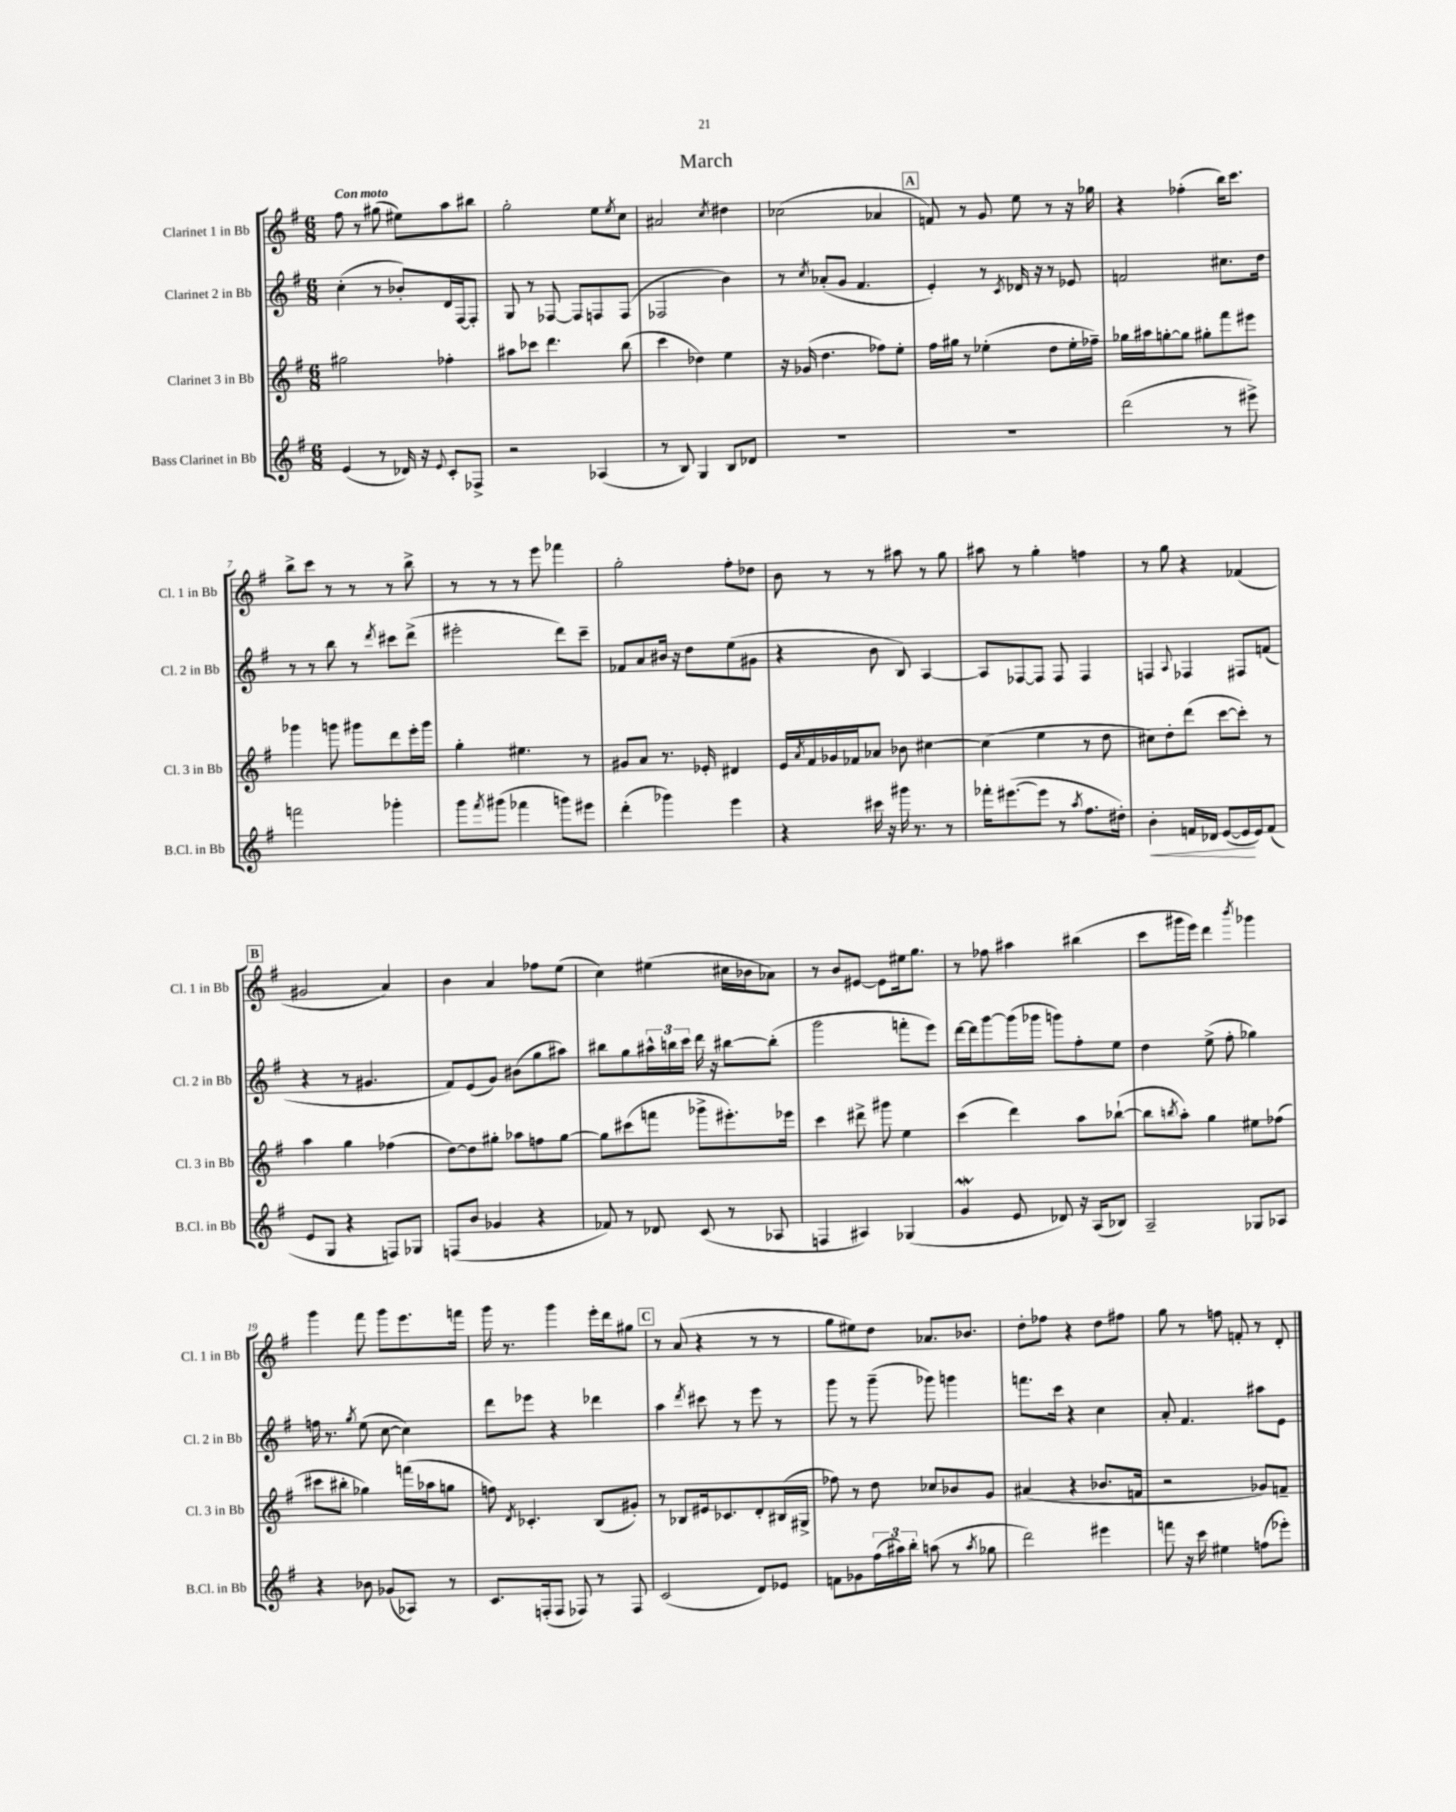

**kern	**kern	**kern	**kern
*staff4	*staff3	*staff2	*staff1
*clefG2	*clefG2	*clefG2	*clefG2
*k[f#]	*k[f#]	*k[f#]	*k[f#]
*M6/8	*M6/8	*M6/8	*M6/8
(4e	2gg#	(4cc'	8ff#
.	.	.	8r
8r	.	8r	(8gg#
16d-)	.	8b-')	8ee#)
16r	.	.	.
8qqe	.	.	.
8c'	4ff-'	16d	8aa
.	.	[16F#	.
8F-^	.	8F#']	8bb#
=	=	=	=
2r	8aa#	8G	2gg'
.	8ccc-	8r	.
.	4.ddd	[8F-	.
.	.	8F-]	.
(4A-	.	8F	8ee
.	.	.	8qee
.	(8bb	(8F	8cc
=	=	=	=
8r	4ccc	2F-	2a#
8B)	.	.	.
4G	4dd-)	.	.
.	.	.	8qcc
8B	4ee	4b)	4dd#
8d-	.	.	.
=	=	=	=
2.r	16r	8r	(2cc-
.	(16g-	.	.
.	.	8qcc	.
.	4.dd	(8a-'	.
.	.	8g	.
.	.	4.f#	.
.	8ff-)	.	4a-
.	8ee'	.	.
=	=	=	=
2.r	16ff#	4e')	8f)
.	16gg#	.	.
.	8r	.	8r
.	(4ee-'	8r	8g
.	.	8qc	.
.	.	16d-	8ee
.	.	16r	.
.	8dd	8r	8r
.	16ee-'	8e-	16r
.	16ff-~)	.	16gg-
=	=	=	=
(2ddd	16gg-	2f	4r
.	16aa#	.	.
.	[8gg'	.	.
.	8gg]	.	(4ff-'
.	8gg#'	.	.
8r	8fff#	8.cc#	16bb)
.	.	.	8.ccc
8eee#^)	8eee#	.	.
.	.	16dd	.
=	=	=	=
2fff	4ggg-	8r	8bb^
.	.	8r	8ccc
.	8ggg	8bb	8r
.	8ggg#	8r	8r
.	.	8qddd	.
4ggg-'	8ddd	8ccc#	8r
.	16eee'	(8ddd^	8bb^
.	16ggg#	.	.
=	=	=	=
8ggg	4gg'	2eee#'	8r
8qfff#	.	.	.
(8ggg#	.	.	8r
4fff-	4.ee#	.	8r
.	.	.	8eee
8ggg)	.	8ddd)	4fff-
8eee#	8r	8ccc~	.
=	=	=	=
(4ddd'	8g#	8f-	2gg'
.	8a	8a	.
4ggg-)	8.r	16b#	.
.	.	16r	.
.	.	8dd	.
.	16e-'	.	.
4eee	4d#	(8ee	8ff#'
.	.	8g#	8dd-
=	=	=	=
4r	16e	4r	8b
.	8qa	.	.
.	16f#	.	.
.	16g-	.	8r
.	16f-	.	.
16ccc#	8a-	8b	8r
16r	.	.	.
16ggg#	8b-	8B)	8aa#
8.r	.	.	.
.	[4cc#	[4A	8r
8r	.	.	8gg
=	=	=	=
16fff-'	(4cc#]	8A]	8aa#
([8.eee#	.	.	.
.	.	[8F-	8r
8eee#]	4ee	8F-]	4gg'
8r	.	8F-	.
8qaa	.	.	.
8.ff#	8r	4F-	4ff
.	8dd	.	.
16dd#')	.	.	.
=	=	=	=
4b'	8cc#)	4F	8r
.	8dd'	.	8gg
.	.	8qqA	.
16f	(8ddd	4F-	4r
16d-	.	.	.
([8e	[8ccc	.	.
16e]	8ccc'])	8F#	(4f-
16e)	.	.	.
(8f	8r	(8f	.
=	=	=	=
8e	4aa	4r	2g#
8G	.	.	.
4r	4gg	8r	.
.	.	4.g#	.
8F)	(4ff-	.	4a)
8G-	.	.	.
=	=	=	=
(8F	[8dd)	8f#)	4b
8b	8dd]	(8e	.
4g-	8gg#'	8g)	4a
.	8aa-	(8b#	.
4r	8ff	8gg	8ff-
.	[8gg#	8aa#)	(8ee
=	=	=	=
8f-)	8gg#]	8bb#	4cc)
8r	(8ccc#	8gg	.
8d-	8fff	24aa#^^	(4ee#
.	.	24bb	.
.	.	24ccc	.
(8c	8ggg-^	16ddd	.
.	.	16r	.
8r	8.eee#')	[8bb#	16cc#
.	.	.	16b-
8A-	.	(8bb#']	8a-)
.	16eee-	.	.
=	=	=	=
4F	4ccc	2ggg	8r
.	.	.	8b
4A#)	8ddd#^	.	[8e#
.	8ggg#	.	8e#]
(4G-	4ee	8fff'	16ee#
.	.	.	8.gg
.	.	8eee)	.
=	=	=	=
4g	(4ccc	[16ddd	8r
.	.	16ddd]	.
.	.	[8ggg	8ff-
8e	4ddd)	(16ggg]	4aa#
.	.	16ggg-	.
8d-)	.	8ggg)	.
16r	8aa	8ff#'	(4bb#
(16A	.	.	.
8B-)	([8bb-`	8ee	.
=	=	=	=
2A~	8bb-]	4dd	8ccc
.	8qbb	.	.
.	8aa')	.	16ggg#
.	.	.	16eee)
.	4gg	(8ee^	4ddd
.	.	8ff#'	.
.	.	.	8qbbb
8G-	8ee#	4gg-)	4ggg-
8A-	(8ff-	.	.
=	=	=	=
4r	8ccc#	16ff	4ggg
.	.	8.r	.
.	8bb#'	.	.
.	.	8qgg	.
8b-	4gg-)	(8ee	8fff#
(8g-	.	[8cc	8ggg
8A-)	(16fff	4cc])	8.eee
.	16aa-	.	.
8r	8gg	.	.
.	.	.	16fff
=	=	=	=
8.c	8ff)	8ddd	16ggg
.	.	.	8.r
.	8qd	.	.
.	4.c-'	8eee-	.
(16F'	.	.	.
8F	.	4r	4ggg
8F-)	.	.	.
8r	(8B	4ddd-	16eee'
.	.	.	16ddd
8F-	8g#')	.	8gg#
=	=	=	=
(2c	8r	4aa	8r
.	8B-	.	(8a
.	.	8qddd	.
.	16e#	8ccc#	4r
.	8.c-	.	.
.	.	8r	.
8d)	8d'	8eee	8r
8e-	(16B#	8r	8r
.	16G#^	.	.
=	=	=	=
8f	8ff-)	8ggg	8gg
8g-	8r	8r	8ee#)
(24ff#	8dd	(8ggg~	8dd
24aa#)	.	.	.
24bb'	.	.	.
(8aa	8cc-	8ggg-)	8.a-
8r	8b-	4ggg	.
.	.	.	8.b-
8qaa	.	.	.
8gg-	8g	.	.
=	=	=	=
2ddd)	(4a#	8.fff	8dd'
.	.	.	8ff-
.	.	16ccc	.
.	4r	4r	4r
4eee#	8.b-	4cc	8dd
.	.	.	8ff#
.	16f	.	.
=	=	=	=
8fff	2r	8a'	8gg
16r	.	4.f#	8r
16ccc	.	.	.
4ee#	.	.	8ff
.	.	.	8f'
(8ff	8g-)	8aa#	8r
8eee-')	8f~	8e	8d'
==	==	==	==
*-	*-	*-	*-
